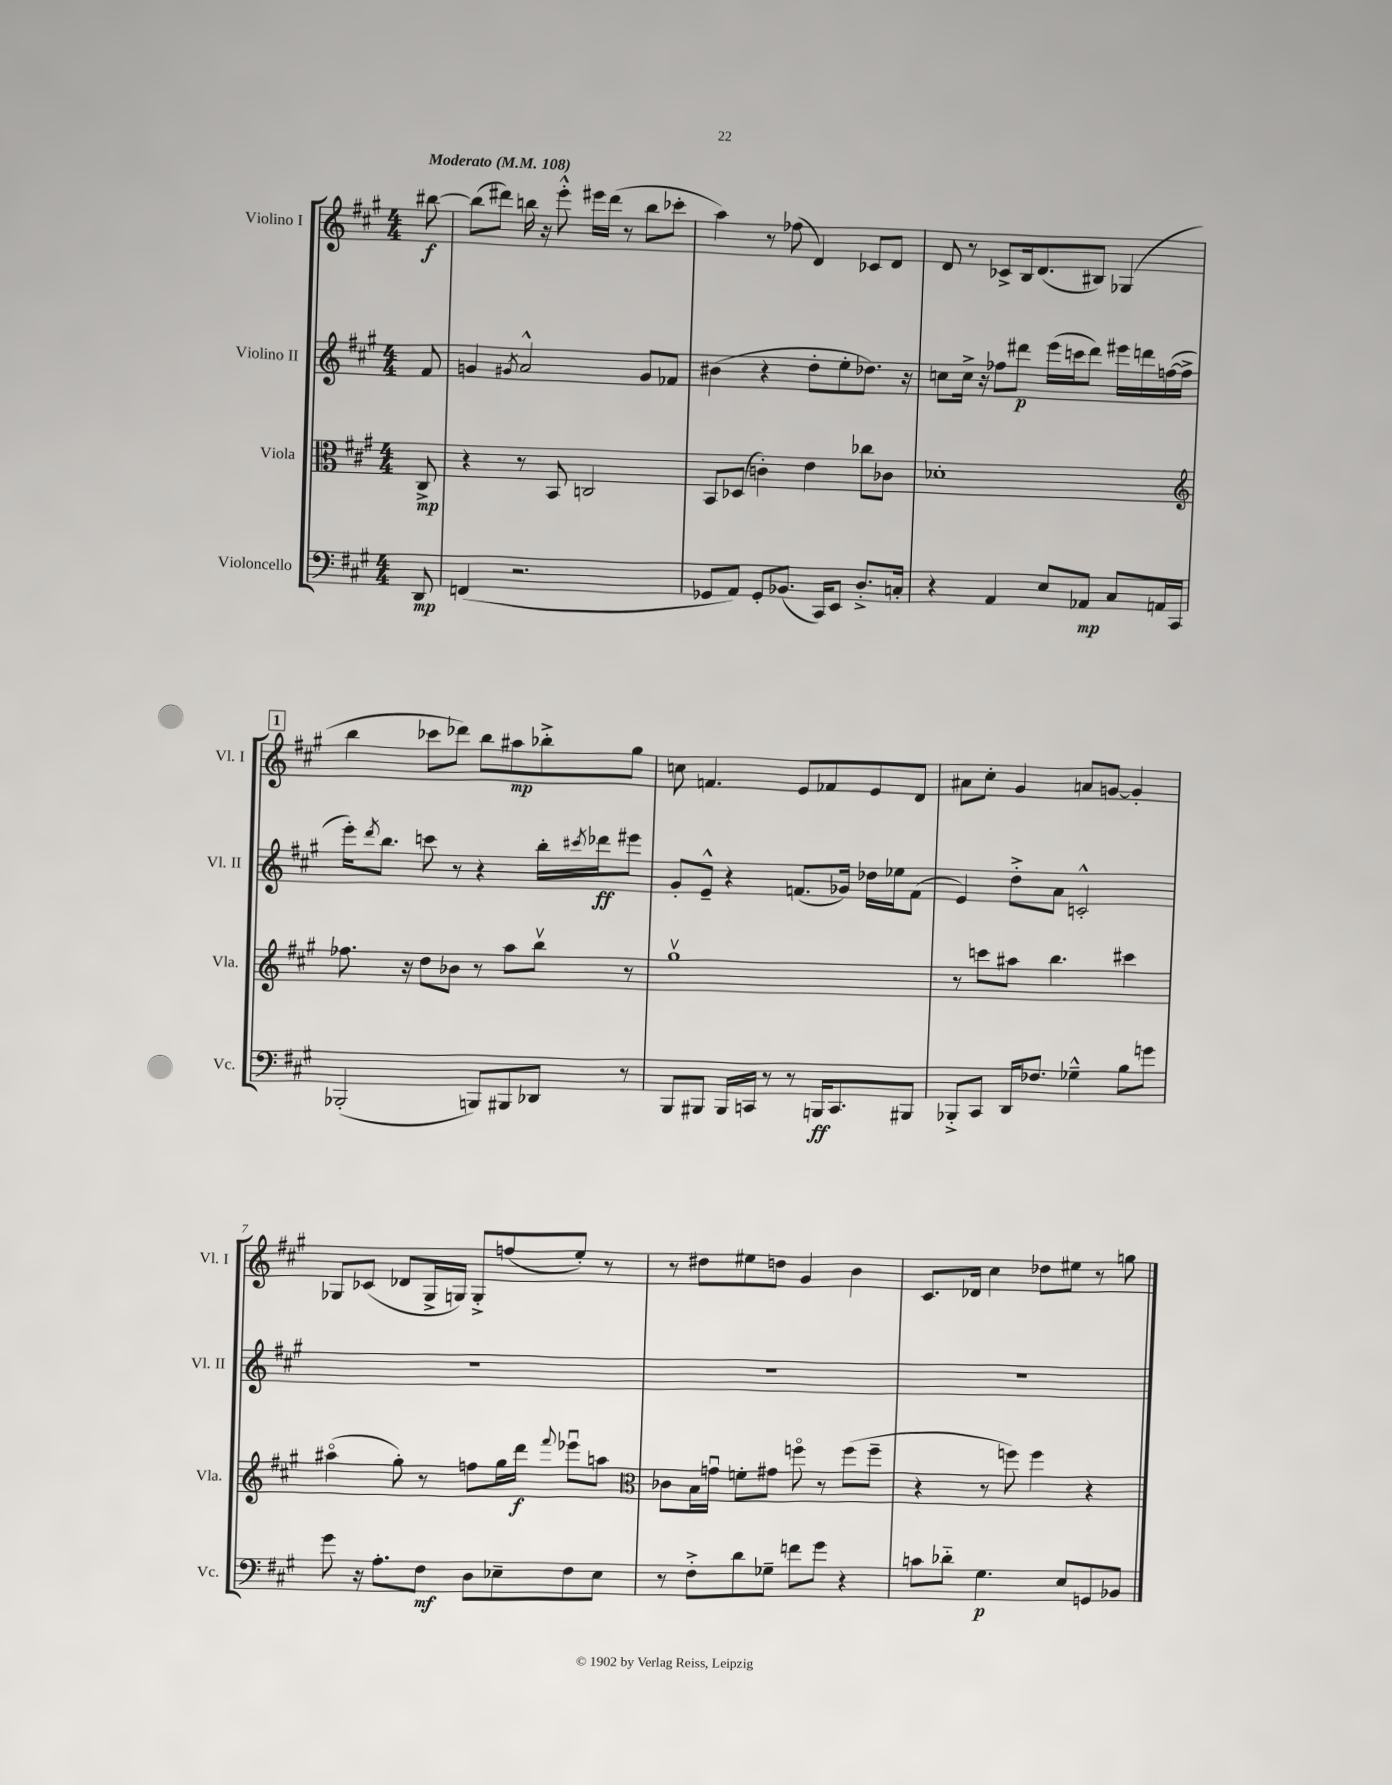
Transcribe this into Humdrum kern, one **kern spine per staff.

**kern	**kern	**kern	**kern
*staff4	*staff3	*staff2	*staff1
*clefF4	*clefC3	*clefG2	*clefG2
*k[f#c#g#]	*k[f#c#g#]	*k[f#c#g#]	*k[f#c#g#]
*M4/4	*M4/4	*M4/4	*M4/4
*MM108	*MM108	*MM108	*MM108
8DD/	8C#^/	8f#/	[8bb#\
=	=	=	=
(4FF/	4r	4g/	(8bb#\]L
.	.	.	8ddd#\J)
.	.	8qg#/	.
2.r	8r	2a^^/	16bb\
.	.	.	16r
.	8BB/	.	8eee'^^\
.	2C/	.	16eee#\LL
.	.	.	(16ddd#\JJ
.	.	.	8r
.	.	8g#/L	8bb\L
.	.	8f-/J	8ccc-'\J
=	=	=	=
8GG-/L	8BB/L	(4b#\	4aa\)
8AA/J)	(8D-/J	.	.
8GG-'/L	4c'\)	4r	8r
(8.BB-/J	.	.	(8ff-\
.	4e\	8dd'\L	4d/)
16CC#/LK)	.	.	.
8EE/J	.	8ee'\	.
8.D'^/L	8cc-\L	8.dd-\J)	8c-/L
.	8c-\J	.	8d/J
16C'/Jk	.	16r	.
=	=	=	=
4r	1d-'	8cc\L	8d/
.	.	16cc^\Jk	8r
.	.	16r	.
4AA/	.	8ff-\L	8c-^/L
.	.	8ddd#\J	16B/k
.	.	.	(8.d/
8E/L	.	(16eee\LL	.
.	.	16ccc\J	.
8AA-/J	.	8ddd#\J)	8B#/J)
8C#/L	.	16eee#\LL	(4G-/
.	.	16ddd\	.
16AA/L	.	([16ff\	.
16CC#/JJ	.	16ff^\]JJ	.
=	=	=	=
*	*clefG2	*	*
(2BBB-'/	8.ff-\	16eee'\LK)	4bb\
.	.	8qddd/	.
.	.	8.bb\J	.
.	16r	.	.
.	8dd\L	8ccc\	8ccc-\L
.	8b-\J	8r	8ddd-\J)
8BBB/L)	8r	4r	8bb\L
8BBB#/	8aa\L	.	8aa#\
8DD-/J	8bbv\J	16bb'\LL	8bb-'^\
.	.	8qccc#/	.
.	.	16ddd-\J	.
8r	8r	8eee#\J	8gg#\J
=	=	=	=
8BBB/L	1gg#v	8g#'/L	8cc\
8BBB#/J	.	8e~^^/J	4.f/
16BBB#/LL	.	4r	.
16CC/JJ	.	.	.
8r	.	.	.
8r	.	(8.f/L	8e/L
16BBB/LK	.	.	8f-/
8.CC/	.	16g-/Jk)	.
.	.	16dd-\LL	8e/
.	.	16ee-\J	.
8BBB#/J	.	(8f\J	8d/J
=	=	=	=
8BBB-'^/L	8r	4e/)	8a#\L
8CC#/J	8ccc\L	.	8cc#'\J
16DD/LK	8aa#\J	8dd'^\L	4g#/
8.F-/J	.	.	.
.	4.bb\	8a\J	.
4G-~^^\	.	2c'^^/	8a/L
.	.	.	[8g/J
8B\L	4ccc#\	.	4g'/]
8g\J	.	.	.
=	=	=	=
8g#\	(4aa#o\	1r	8G-/L
16r	.	.	(8c-/J
8.A'\L	.	.	.
.	8gg#'\)	.	8d-/L
8F#\J	8r	.	16G-^/L
.	.	.	16G/JJ)
8D\L	8ff\L	.	8G'^/L
8E-~\	16gg#\L	.	(8ff/
.	16ddd\JJ	.	.
.	8qqfff#/	.	.
8F#\	8eee-u\L	.	8ee'/J)
8E-\J	8aa\J	.	8r
=	=	=	=
*	*clefC3	*	*
8r	8c-\L	1r	8r
8F#'^\L	16B\L	.	8dd#\L
.	16gu\JJ	.	.
8d\	8f'\L	.	8ee#\
8G-~\J	8g#\J	.	8dd\J
8f\L	8ffo\	.	4g#/
8g#\J	8r	.	.
4r	(8ff\L	.	4b\
.	8ff~\J	.	.
=	=	=	=
8c\L	4r	1r	8.c#/L
8d-'~\J	.	.	.
.	.	.	16d-/Jk
4.G#\	8r	.	4cc#\
.	8ff\)	.	.
.	4ff\	.	8dd-\L
8E/L	.	.	8ee#\J
8GG/	4r	.	8r
8BB-/J	.	.	8gg\
==	==	==	==
*-	*-	*-	*-
